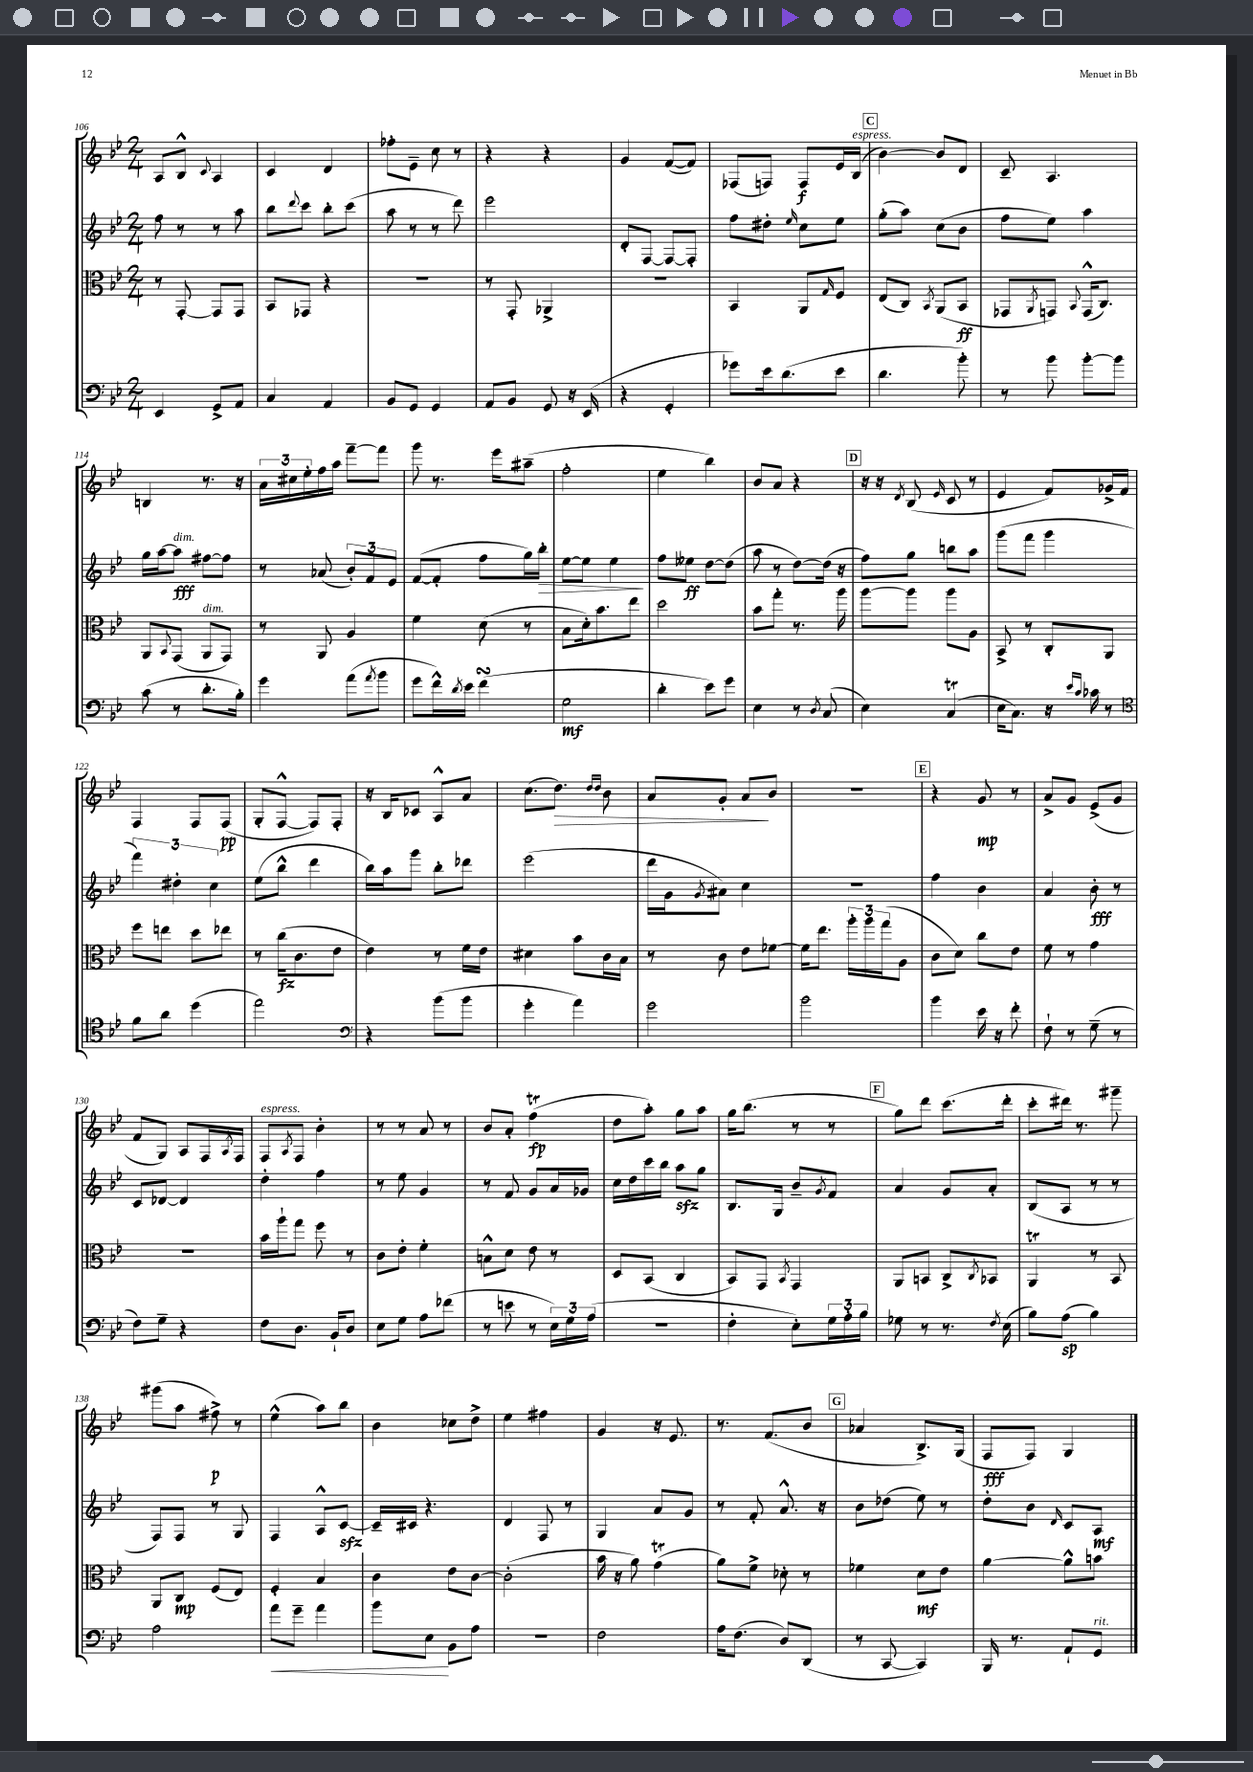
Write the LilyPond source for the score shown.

<<
\new StaffGroup <<
\new Staff = "s0" {
    \clef treble \key bes \major \numericTimeSignature \time 2/4
    a8 bes8-^ \appoggiatura { c'8 } a4 |
    c'4 d'4 |
    fes''8-. ees'8-- c''8 r8 |
    r4 r4 |
    g'4 f'8~( f'8) |
    fes8( f8) f8\f ees'16 bes16^\markup { \italic "espress." }( |
    \mark \markup { \box "C" } bes'4~) bes'8 d'8 |
    c'8-- a4. |
    b4 r8. r16 |
    \tuplet 3/2 { a'16 cis''16 ees''16-. } f''16 a''16 f'''8~-- f'''8 |
    g'''8 r8. ees'''16 ais''8--( |
    f''2-. |
    ees''4 bes''4) |
    bes'8 a'8 r4 |
    \mark \markup { \box "D" } r16 r16 \acciaccatura { d'8 } bes8( \grace { ees'16 } c'8 r8 |
    ees'4 f'8) ges'16-> f'16 |
    f4 f8 f8\pp( |
    g8-. f8~-^ f8) f8-. |
    r16 bes16 ces'8 a8-^ a'8 |
    c''8.( d''8.\>) \grace { d''16 d''16 } bes'8 |
    a'8 g'8-. a'8\! bes'8 |
    r2 |
    \mark \markup { \box "E" } r4 g'8\mp r8 |
    a'8-> g'8 ees'8->( g'8 |
    f'8 g8) a8 f16 \acciaccatura { a8 } f16 |
    f8^\markup { \italic "espress." } \acciaccatura { a8 } f8 bes'4-. |
    r8 r8 a'8 r8 |
    bes'8 a'8-. f''4\trill\fp( |
    d''8 a''8-.) g''8 a''8 |
    g''16 bes''8.( r8 r8 |
    \mark \markup { \box "F" } g''8) d'''8 c'''8.( d'''16-. |
    c'''8-. dis'''16) r8. gis'''8-- |
    gis'''8( a''8 fis''8->\p) r8 |
    ees''4-^( a''8) bes''8 |
    bes'4 ces''8 d''8-> |
    ees''4 fis''4 |
    g'4 r16 ees'8. |
    r8. f'8.( bes'8 |
    \mark \markup { \box "G" } aes'4 bes8.->) g16( |
    f8\fff f8) g4 \bar "|." |
}
\new Staff = "s1" {
    \clef treble \key bes \major \numericTimeSignature \time 2/4
    f''8 r8 r8 a''8 |
    bes''8 \appoggiatura { d'''8 } c'''8 bes''8-. c'''8( |
    a''8 r8 r8 d'''8) |
    ees'''2 |
    d'8-. f8~ f8~ f8-. |
    f''8 dis''8-. \grace { ees''16 } c''8 ees''8 |
    \mark \markup { \box "C" } g''8-.( a''8) c''8( bes'8 |
    f''8 ees''8) a''4 |
    g''16 a''16~ a''8\fff^\markup { \italic "dim." } fis''8~ fis''8 |
    r8 aes'8( \tuplet 3/2 { bes'8-.) f'8 ees'8 } |
    f'8~( f'8-. f''8 g''16) bes''16-.\> |
    ees''8~ ees''8 ees''4\! |
    f''8 eeses''8\ff d''8~ d''8( |
    a''8 r8 d''8~) d''16( r16 |
    \mark \markup { \box "D" } f''8) g''8 b''8 a''8 |
    g'''8( f'''8 g'''4 |
    \tuplet 3/2 { f'''4) dis''4-. c''4 } |
    ees''8( bes''8-^ d'''4 |
    bes''16) a''16 g'''8 bes''8-. des'''8 |
    ees'''2( |
    d'''16 g'16 \acciaccatura { g'8 } ais'8) c''4 |
    r2 |
    \mark \markup { \box "E" } f''4 bes'4 |
    a'4 bes'8-.\fff r8 |
    c'8 des'8~ des'4 |
    d''4-. f''4 |
    r8 ees''8 g'4 |
    r8 f'8 g'8 a'16 ges'16 |
    c''16 d''16 c'''16 bes''16 a''8\sfz g''8 |
    bes8. g16 bes'8-- \acciaccatura { g'8 } f'8 |
    \mark \markup { \box "F" } a'4 g'8 a'8-. |
    bes8( a8 r8 r8 |
    f8) f8 r8 g8 |
    f4 a8-^ c'8~\sfz |
    c'16-- cis'16 r4. |
    d'4 f8 r8 |
    g4 a'8 g'8 |
    r8 f'8-. a'8.-^ r16 |
    \mark \markup { \box "G" } bes'8 des''8( ees''8) r8 |
    d''8-. bes'8 \grace { d'16 } c'8 a8\mf \bar "|." |
}
\new Staff = "s2" {
    \clef alto \key bes \major \numericTimeSignature \time 2/4
    r8 g,8~-. g,8 g,8 |
    bes,8 ges,8 r4 |
    r2 |
    r8 g,8-. aes,4-> |
    r2 |
    bes,4 a,8 \grace { g16 } f8 |
    \mark \markup { \box "C" } ees8( c8) \acciaccatura { bes,8 } a,8( bes,8\ff |
    ges,8 \acciaccatura { a,8 } g,8) \appoggiatura { bes,8 } g,16-^( c8.) |
    a,8 \appoggiatura { bes,8 } g,8( a,8^\markup { \italic "dim." } g,8) |
    r8 a,8 a4 |
    f'4 d'8( r8 |
    bes8 d'16-.) bes'8. ees''8 |
    d''2 |
    bes'8 g''8-. r8. a''16 |
    \mark \markup { \box "D" } a''8~ a''8 a''8 a8 |
    bes,8-> r8 c8-. a,8 |
    f''8 e''8 d''8 ees''8 |
    r8 c''16\fz( c'8. ees'8 |
    ees'4) r8 f'16 ees'16 |
    dis'4 bes'8 c'16 bes16 |
    r8 c'8 ees'8 fes'8~ |
    fes'16 ees''8. \tuplet 3/2 { a''16-. a''16 g''16( } a8 |
    \mark \markup { \box "E" } c'8 d'8) c''8 ees'8 |
    f'8 r8 g'4 |
    R2 |
    bes'16 a''16-! g''8 f''8 r8 |
    c'8 ees'8-. f'4-. |
    b8-^ d'8 ees'8 r8 |
    d8 bes,8( c4 |
    bes,8) g,8 \acciaccatura { bes,8 } g,4 |
    \mark \markup { \box "F" } a,8 b,8 c8-> \acciaccatura { c8 } bes,8 |
    a,4\trill r8 bes,8 |
    a,8 c8\mp f8( ees8) |
    f4-. bes4 |
    c'4 ees'8 c'8~ |
    c'2-.( |
    bes'16 r16 a'8) g'4\trill( |
    a'8) f'8-> des'8-. r8 |
    \mark \markup { \box "G" } fes'4 d'8\mf ees'8 |
    a'4~ a'8-^ b'8 \bar "|." |
}
\new Staff = "s3" {
    \clef bass \key bes \major \numericTimeSignature \time 2/4
    ees,4 g,8-> a,8 |
    c4 a,4 |
    bes,8 g,8 g,4 |
    a,8 bes,8 g,8 r16 ees,16( |
    r4 g,4-. |
    ges'8) ees'16 d'8.( ees'8 |
    \mark \markup { \box "C" } d'4. bes'8-.) |
    r8 bes'8 bes'8~-. bes'8 |
    c'8( r8 d'8.-. bes16-.) |
    g'4 a'8( \acciaccatura { a'8 } bes'8 |
    g'8 f'16-^) \acciaccatura { d'8 } ees'16 f'4\turn( |
    g2\mf |
    d'4-. ees'8) g'8 |
    ees4 r8 \acciaccatura { d8 } c8( |
    \mark \markup { \box "D" } ees4) c4\trill( |
    ees16 c8.) r16 \grace { ees'16 c'16 } ces'16 r8 |
    \clef tenor f'8 a'8 d''4( |
    ees''2) |
    \clef bass r4 bes'8( bes'8 |
    g'4-. a'4) |
    g'2 |
    bes'2 |
    \mark \markup { \box "E" } bes'4 ees'16 r16 f'8-. |
    f8-! r8 g8--( r8 |
    f8) g8-- r4 |
    f8 d8. bes,16-! d8 |
    ees8 g8 a8 fes'8( |
    r8 e'8 r8 \tuplet 3/2 { ees16) g16 a16( } |
    r2 |
    f4-. ees8-.) \tuplet 3/2 { g16 a16-. bes16 } |
    \mark \markup { \box "F" } ges8 r8 r8. \acciaccatura { f8 } ees16( |
    bes8) a8\sp( bes4) |
    a2 |
    a'8\< g'8-- a'4 |
    bes'8 ees8\! bes,8 a8 |
    R2 |
    f2 |
    a16 f8.( d8) d,8( |
    \mark \markup { \box "G" } r8 c,8~ c,4) |
    bes,,16 r8. a,8-! g,8^\markup { \italic "rit." } \bar "|." |
}
>>
>>
\layout { \context { \Score currentBarNumber = #106 } }
